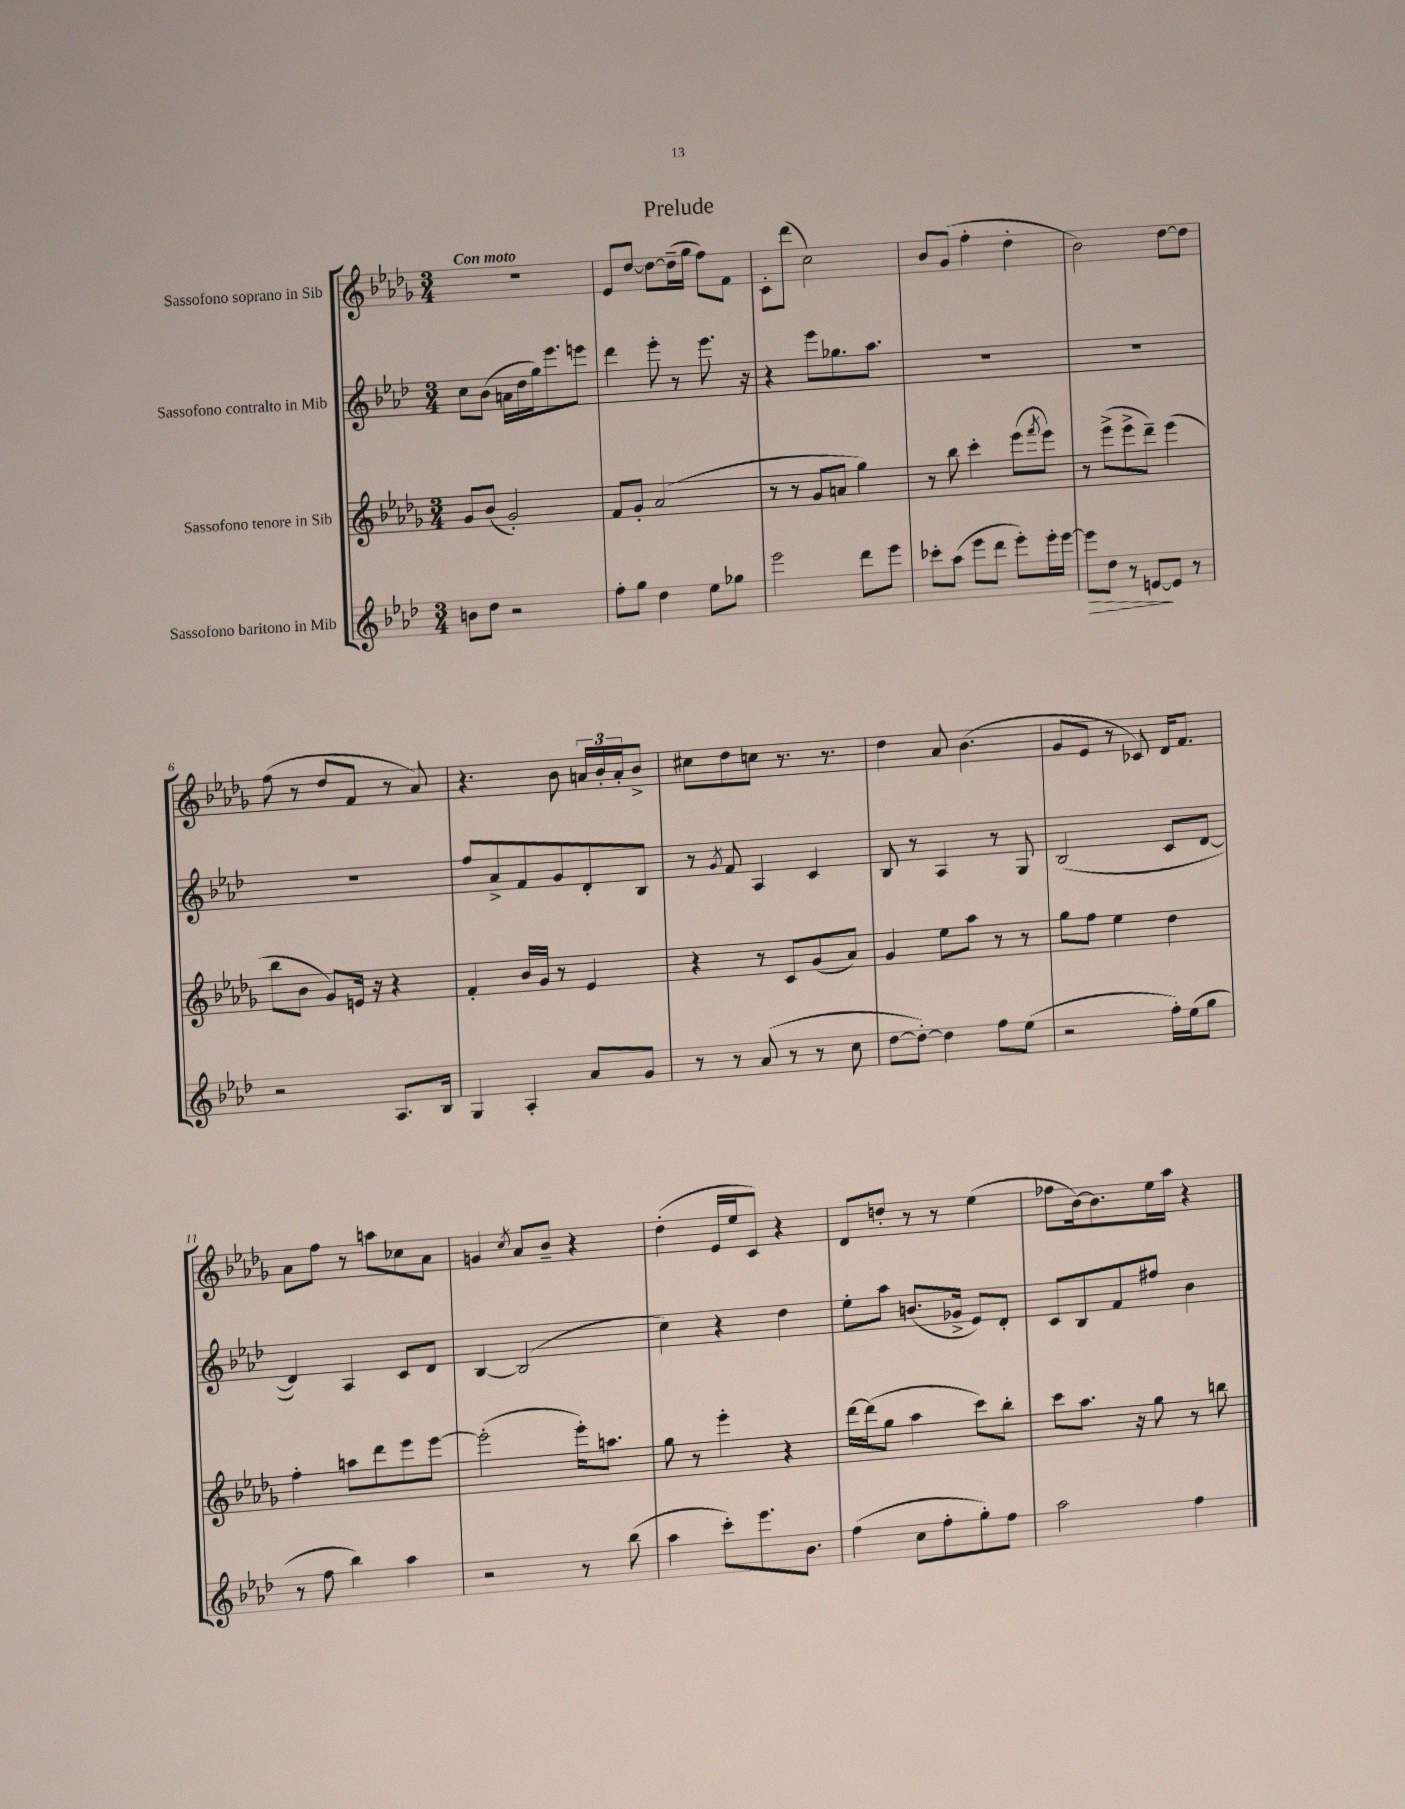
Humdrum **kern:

**kern	**kern	**kern	**kern
*staff4	*staff3	*staff2	*staff1
*clefG2	*clefG2	*clefG2	*clefG2
*k[b-e-a-d-]	*k[b-e-a-d-g-]	*k[b-e-a-d-]	*k[b-e-a-d-g-]
*M3/4	*M3/4	*M3/4	*M3/4
8b\L	8g-/L	8cc\L	2.r
8dd-\J	(8b-/J	(8b-\J	.
2r	2g-'/)	16a\LL	.
.	.	16dd-\	.
.	.	16gg\J)	.
.	.	8.eee-\	.
.	.	8eee\J	.
=	=	=	=
8ff'\L	8f/L	4ddd-\	8e-/L
8gg\J	8g-'/J	.	[8dd-/J
4dd-\	(2a-/	8eee-'\	8dd-\_L
.	.	8r	(16dd-~\]L
.	.	.	16gg-\JJ
8ee-\L	.	8.eee-\	8ff\L)
8gg-\J	.	.	8f\J
.	.	16r	.
=	=	=	=
2eee-\	8r	4r	8c'\L
.	8r	.	(8ddd-\J
.	8g-/L	8eee-\L	2cc\)
.	8a/J	8.gg-\	.
8ddd-\L	4gg-\)	.	.
.	.	8.aa-\J	.
8eee-\J	.	.	.
=	=	=	=
8ccc-'\L	8r	2.r	8b-/L
(8aa-\J	8bb-\	.	(8g-/J
8eee-\L	4ccc'\	.	4ff'\
8ddd-\J	.	.	.
8eee-'\L)	(8eee-\L	.	4dd-'\
.	8qfff/	.	.
16eee-'\L	8eee-\J)	.	.
[16eee-\JJ	.	.	.
=	=	=	=
8eee-\]L	8r	2.r	2b-\)
8dd-\J	(8eee-^\L	.	.
8r	8eee-^\	.	.
[8e/L	8ddd-~\J)	.	.
8e/]J	(4eee-\	.	[8dd-\L
8r	.	.	8dd-\]J
=	=	=	=
2r	8bb-\L	2.r	(8ff\
.	8b-\J	.	8r
.	8g-/L)	.	8dd-/L
.	16e/Jk	.	8f/J
.	16r	.	.
8.A-/L	4r	.	8r
.	.	.	8a-/)
16B-/Jk	.	.	.
=	=	=	=
4G/	4f'/	8ff/L	4.r
.	.	8a-^/	.
4A-'/	16b-/LL	8f/	.
.	16g-/JJ	.	.
.	8r	8g/	8b-\
8a-/L	4e-/	8d-'/	24a/LL
.	.	.	24b-'/
.	.	.	24a'/J
8g/J	.	8B-/J	8b-^/J
=	=	=	=
8r	4r	8r	8cc#\L
.	.	8qg/	.
8r	.	8f/	8dd-\
(8a-/	8r	4A-/	8cc\J
8r	8c/L	.	8.r
8r	(8g-/	4c/	.
.	.	.	8.r
8cc\	8a-/J)	.	.
=	=	=	=
[8dd-\L	4g-/	8B-/	4dd-\
8dd-'\_J)	.	8r	.
4dd-\]	8ee-\L	4A-/	8a-/
.	8aa-\J	.	(4.b-\
8ff\L	8r	8r	.
(8ee-\J	8r	8G/	.
=	=	=	=
2r	8gg-\L	(2B-/	8g-/L
.	8ff\J	.	8e-/J
.	4ee-\	.	8r
.	.	.	8c-/)
16ff'\LL)	4dd-\	8c/L	16d-/LK
(16ee-\J	.	.	8.f/J
8gg\J	.	[8d-/J	.
=	=	=	=
8r	4ff'\	4d-/])	8a-\L
8ff\	.	.	8ff\J
4bb-\)	8aa\L	4A-/	8r
.	8ddd-\	.	8aa\L
4aa-\	8eee-\	8c/L	8cc-\
.	[8eee-\J	8d-/J	8a-\J
=	=	=	=
2r	(2eee-'\]	[4B-/	4g/
.	.	.	8qcc/
.	.	(2B-/]	8a-/L
.	.	.	8b-~/J
8r	16eee-'\LK)	.	4r
.	8.aa\J	.	.
(8bb-\	.	.	.
=	=	=	=
4aa-\	8gg-\	4cc\)	(4dd-'\
.	8r	.	.
8ccc'\L)	4eee-'\	4r	16e-/LL
.	.	.	16ee-/J
8.eee-\	.	.	8c/J)
.	4r	4dd-\	4r
8.b-\J	.	.	.
=	=	=	=
(4ff\	[16ddd-\LL	8ee-'\L	8d-/L
.	(16ddd-\]J	.	.
.	8gg-\J	8aa-\J	8dd'/J
8cc\L	4aa-\	(8.b/L	8r
8ff'\	.	.	8r
.	.	16g-^/Jk	.
8gg'\)	8ccc\L)	8e-/L)	(4ee-\
8ff\J	8bb-'\J	8d-'/J	.
=	=	=	=
2aa-\	8ccc\L	8c/L	8ff-\L
.	8.aa-\J	8B-/	[16b-\k)
.	.	.	8.b-\]
.	.	8f/	.
.	16r	.	.
.	8gg-\	8ff#/J	16ee-\L
.	.	.	16aa-\JJ
4ff\	8r	4b-\	4r
.	8bb\	.	.
==	==	==	==
*-	*-	*-	*-
